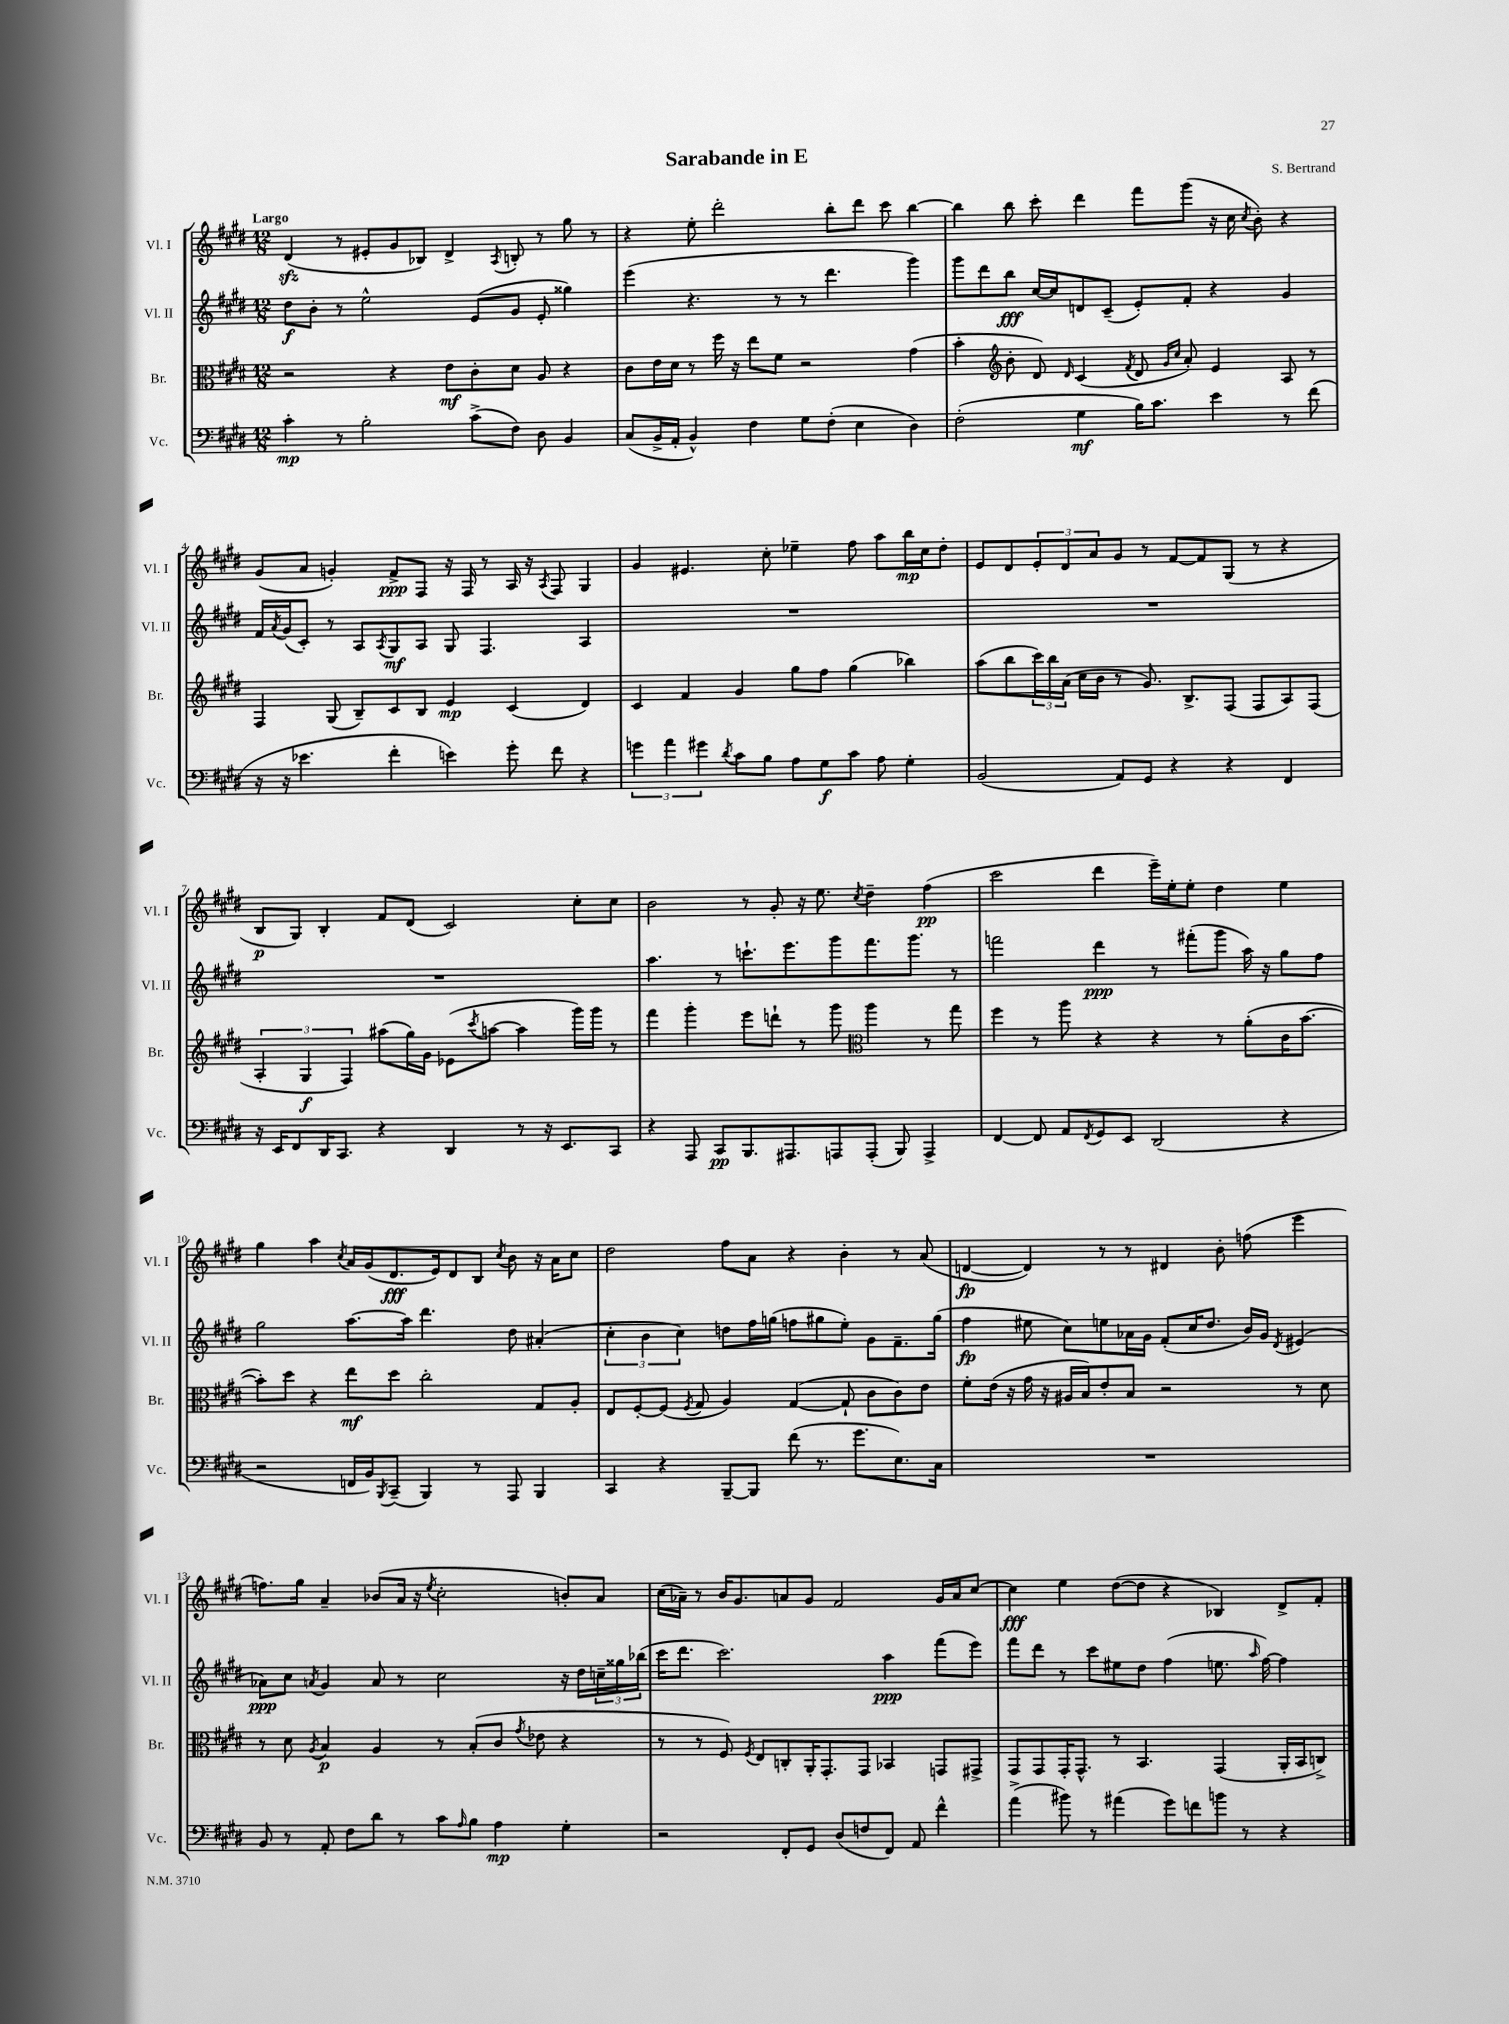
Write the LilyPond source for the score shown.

\header { title = "Sarabande in E" composer = "S. Bertrand" }
<<
\new StaffGroup <<
\new Staff = "s0" \with { instrumentName = "Vl. I" shortInstrumentName = "Vl. I" } {
    \clef treble \key e \major \numericTimeSignature \time 12/8 \tempo "Largo"
    dis'4\sfz( r8 eis'8-. gis'8 bes8) dis'4-> \acciaccatura { a8 } b8-. r8 gis''8 r8 |
    r4 e''8-. dis'''2-. b''8-. dis'''8 cis'''8 b''4~ |
    b''4 b''8 cis'''8-. dis'''4 fis'''8 gis'''8( r16 cis''16 \acciaccatura { cis''8 } b'8-.) r4 |
    gis'8( a'8 g'4-.) fis'8->\ppp fis8 r16 fis16 r8 a16 r16 \acciaccatura { a8 } fis8 gis4 |
    gis'4 eis'4. cis''8-. ees''4-- fis''8 a''8 b''16\mp cis''16 dis''8-. |
    e'8 dis'8 \tuplet 3/2 { e'8-. dis'8 a'8 } gis'8 r8 fis'8~ fis'8 gis8( r8 r4 |
    b8\p gis8) b4-. fis'8 dis'8( cis'2) cis''8-. cis''8 |
    b'2 r8 gis'8-. r16 e''8. \acciaccatura { cis''8 } dis''4-- fis''4\pp( |
    cis'''2 dis'''4 e'''16--) e''16-. e''8-. dis''4 e''4 |
    gis''4 a''4 \acciaccatura { cis''8 } a'16 gis'16( dis'8.\fff e'16) dis'8 b8 \acciaccatura { cis''8 } b'8 r16 a'16 cis''8 |
    dis''2 fis''8 a'8 r4 b'4-. r8 a'8( |
    d'4~\fp d'4) r8 r8 dis'4 b'8-. f''8( e'''4 |
    f''8.) gis''16 a'4-- bes'8( a'16 r16 \acciaccatura { e''8 } cis''2-. b'8-.) a'8 |
    cis''16( aes'16--) r8 b'16 gis'8. a'8 gis'8 fis'2 gis'16 a'16 cis''8~ |
    cis''4\fff e''4 dis''8~( dis''8 r4 bes4) dis'8-> fis'8-. \bar "|." |
}
\new Staff = "s1" \with { instrumentName = "Vl. II" shortInstrumentName = "Vl. II" } {
    \clef treble \key e \major \numericTimeSignature \time 12/8
    dis''8\f b'8-. r8 e''2-^ e'8( gis'8 e'8-. gisis''4) |
    e'''4( r4. r8 r8 dis'''4. gis'''4) |
    gis'''8 dis'''8 b''8\fff cis''16~ cis''16 d'8 cis'8--( e'8-.) fis'8-. r4 gis'4 |
    fis'16 \acciaccatura { a'8 } gis'16( cis'8-.) r8 a8 \acciaccatura { a8 } gis8\mf a8 gis8 fis4. a4 |
    R1. |
    R1. |
    R1. |
    a''4. r8 c'''8.-! e'''8. gis'''8 fis'''8. gis'''8. r8 |
    f'''2 dis'''4\ppp r8 fis'''8-.( gis'''8 a''16) r16 gis''8 fis''8 |
    gis''2 a''8.~ a''16 dis'''4. dis''8 ais'4-.( |
    \tuplet 3/2 { cis''4-. b'4 cis''4) } d''8 fis''16 g''16( f''8 gis''8 e''8-.) gis'8 fis'8.-- gis''16( |
    fis''4\fp eis''8 cis''8) e''8 aes'16 gis'16 fis'8-.( cis''16 dis''8. b'16) gis'16 \acciaccatura { dis'8 } eis'4( |
    aes'8\ppp) cis''8 \acciaccatura { a'8 } gis'4 a'8 r8 cis''2 r16 dis''16 \tuplet 3/2 { c''16-- gisis''16 bes''16( } |
    cis'''16 dis'''8. cis'''2.) a''4\ppp fis'''8( e'''8) |
    fis'''8 dis'''8 r8 cis'''8 eis''8 dis''8 fis''4( e''8. \grace { a''16 } fis''16~) fis''4 \bar "|." |
}
\new Staff = "s2" \with { instrumentName = "Br." shortInstrumentName = "Br." } {
    \clef alto \key e \major \numericTimeSignature \time 12/8
    r2 r4 e'8\mf cis'8-. dis'8 a8 r4 |
    cis'8 e'16 dis'16 r8 fis''16 r16 e''8 fis'8 r2 gis'4( |
    b'4-. \clef treble b'8-. dis'8) \grace { dis'16 } cis'4( \acciaccatura { fis'8 } dis'8 \grace { gis'16 cis''16 } a'8-.) e'4 a8 r8 |
    fis4 gis8( b8--) cis'8 b8 e'4\mp cis'4( dis'4) |
    cis'4 fis'4 gis'4 gis''8 fis''8 gis''4( bes''4) |
    a''8( b''8 \tuplet 3/2 { cis'''16) b''16 a'16( } cis''16 b'16 r8 gis'8.) b8.-> fis8( fis8 a8) fis8( |
    \tuplet 3/2 { a4-. gis4\f fis4) } ais''8( gis''16) gis'16 ees'8( \acciaccatura { cis'''8 } a''8~ a''4 gis'''16) gis'''16 r8 |
    fis'''4 gis'''4-. e'''8 d'''8-! r8 gis'''8 \clef alto a''4 r8 gis''8 |
    fis''4 r8 a''8 r4 r4 r8 a'8-.( cis'16 b'8.~ |
    b'8-.) dis''8 r4 e''8\mf dis''8 cis''2-. gis8 a8-. |
    e8 fis8~-. fis8( \acciaccatura { fis8 } gis8 a4) gis4~( gis8-! cis'8 cis'8) e'8 |
    fis'8-. e'16( r16 gis'16 r16 ais16 b16) e'8-. b8 r2 r8 dis'8 |
    r8 dis'8 \acciaccatura { a8 } b4\p a4 r8 b8-.( cis'8 \acciaccatura { gis'8 } ees'8 r4 |
    r8 r8 fis8) \acciaccatura { fis8 } e8 c8-. a,16-. gis,8.-. gis,8 bes,4 g,8 gis,8-> |
    gis,8 gis,8 gis,16-. gis,8.-^ r8 b,4. gis,4( a,16-. b,16 c8->) \bar "|." |
}
\new Staff = "s3" \with { instrumentName = "Vc." shortInstrumentName = "Vc." } {
    \clef bass \key e \major \numericTimeSignature \time 12/8
    cis'4-.\mp r8 b2-. cis'8->( fis8) dis8 b,4 |
    cis8( b,16-> a,16-. b,4-^) fis4 gis8 fis8-.( e4 dis4) |
    fis2-.( gis4\mf b16) cis'8. e'4 r8 fis'8( |
    r16 r16 ees'4. fis'4-. e'4) gis'8-. fis'8 r4 |
    \tuplet 3/2 { g'4 a'4 gis'4 } \acciaccatura { dis'8 } cis'8 b8 a8 gis8\f cis'8 a8 gis4-. |
    b,2( a,8) gis,8 r4 r4 fis,4 |
    r16 e,16 fis,8 dis,16 cis,8. r4 dis,4 r8 r16 e,8. cis,8 |
    r4 a,,8 cis,8\pp b,,8. ais,,8. a,,8 a,,8-.( b,,8) a,,4-> |
    fis,4~ fis,8 a,8 \acciaccatura { fis,8 } gis,8 e,8 dis,2( r4 |
    r2 f,16 b,16) \acciaccatura { b,,8 } cis,8--( b,,4) r8 a,,8 b,,4 |
    cis,4 r4 b,,8~-- b,,8 fis'8( r8. gis'8. e8.) cis16 |
    R1. |
    b,8 r8 a,8-. fis8 dis'8 r8 cis'8 \grace { a16 } b8 a4\mp gis4-. |
    r2 fis,8-. gis,8 dis8( f8 fis,8) a,8 fis'4-^ |
    a'4->( bis'8) r8 ais'4( gis'8) f'8 b'8 r8 r4 \bar "|." |
}
>>
>>
